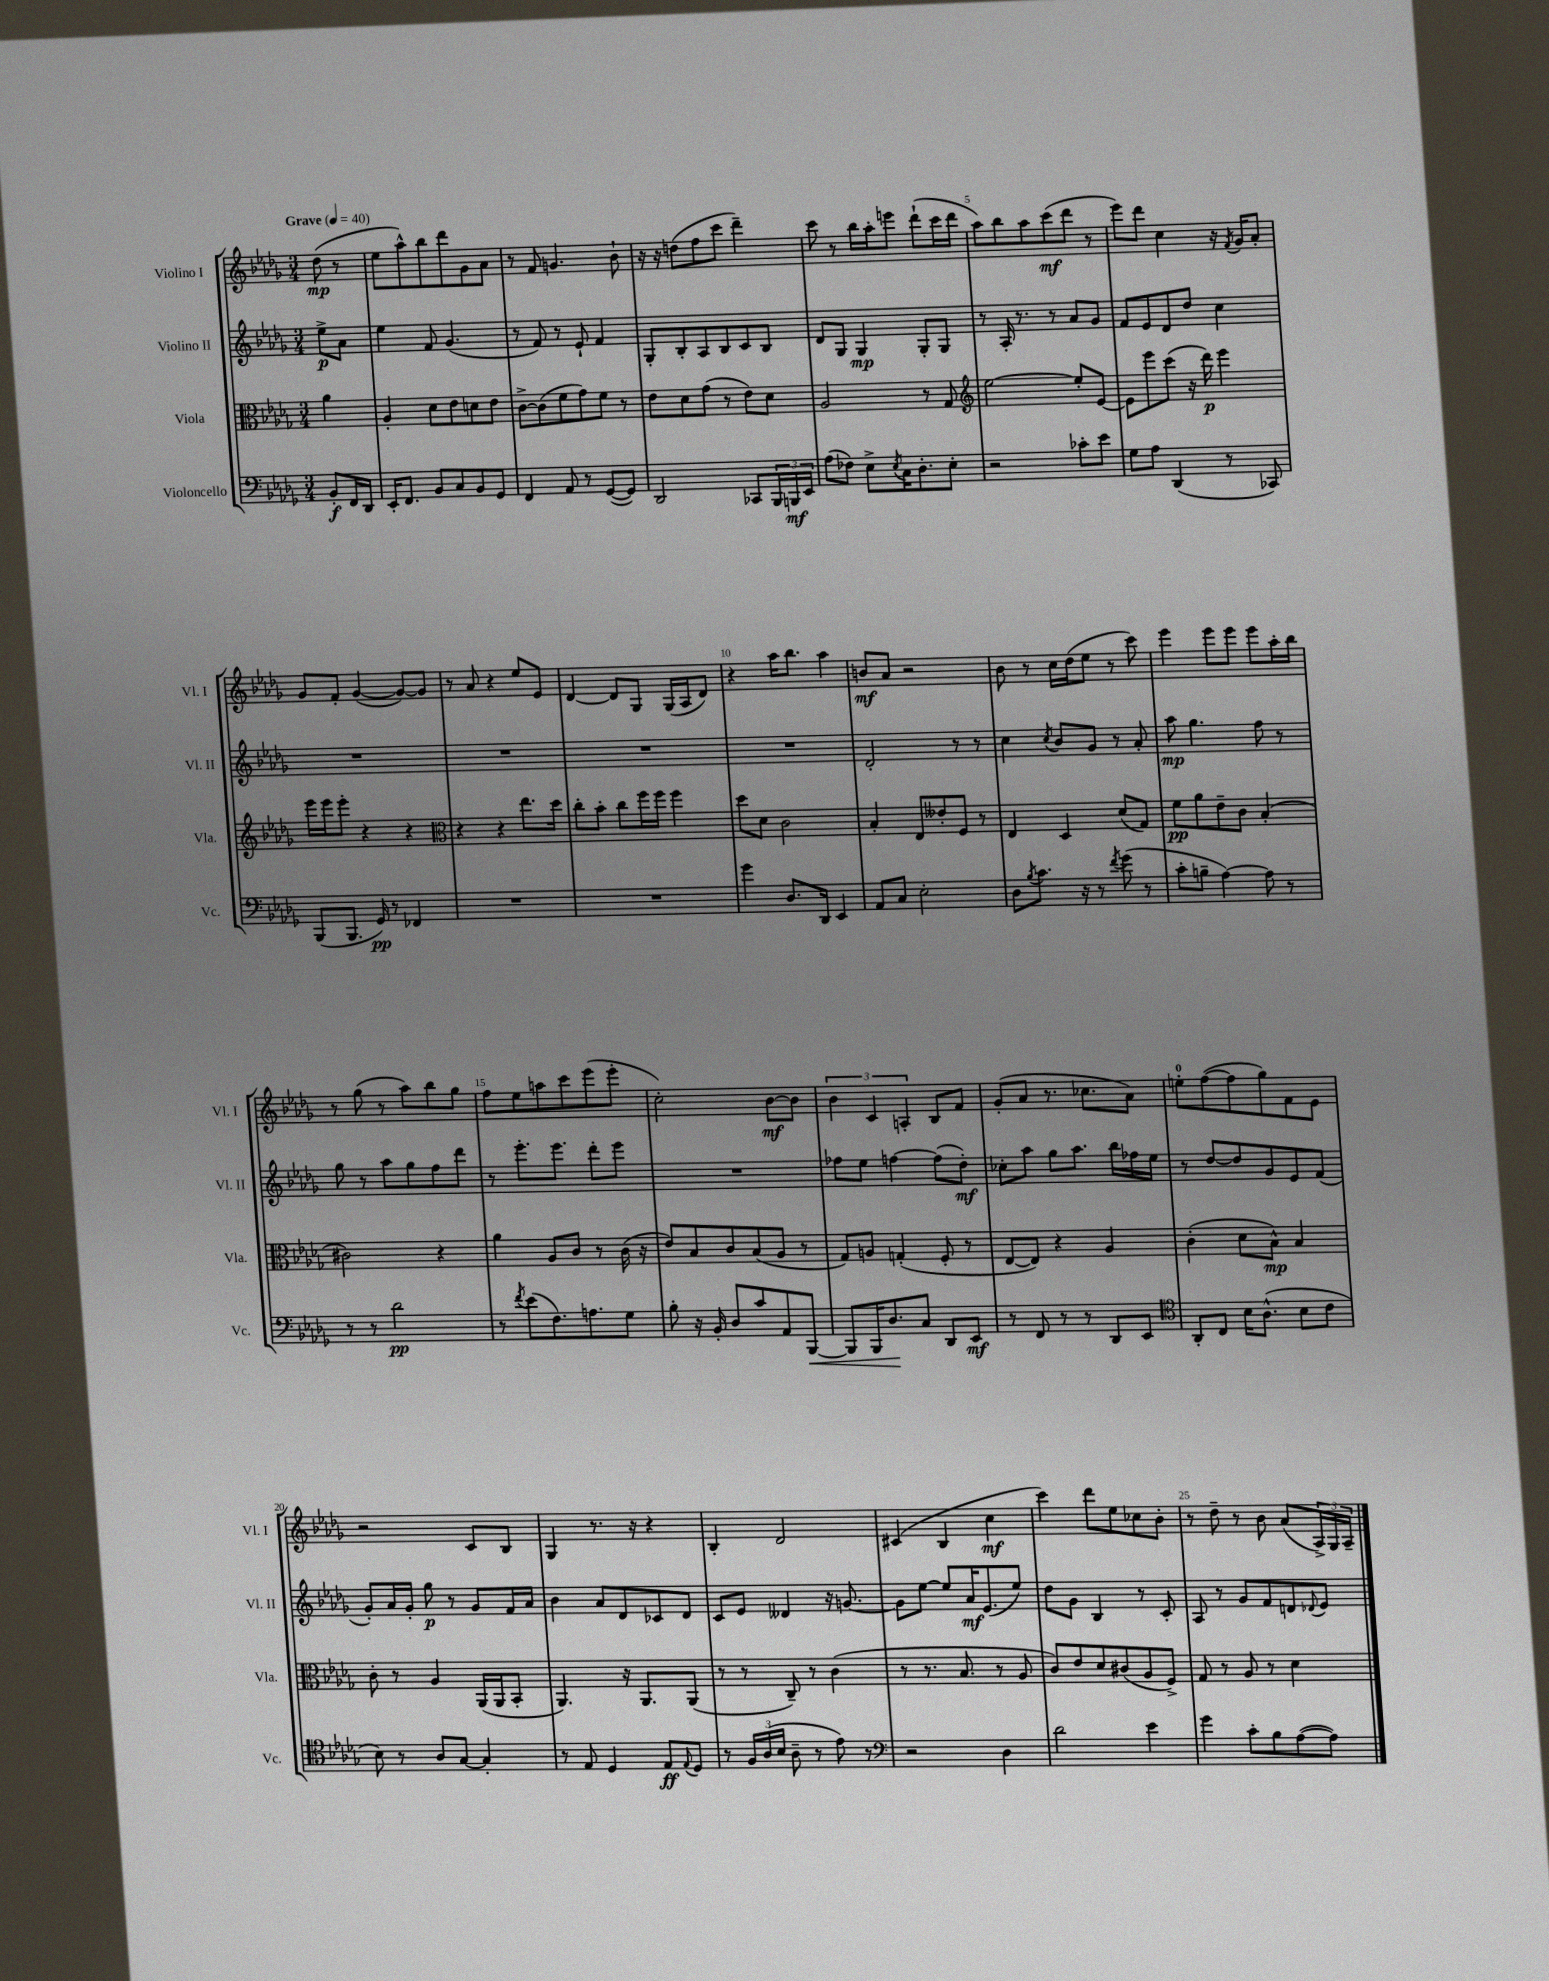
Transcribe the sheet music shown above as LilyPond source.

<<
\new StaffGroup <<
\new Staff = "s0" \with { instrumentName = "Violino I" shortInstrumentName = "Vl. I" } {
    \clef treble \key des \major \numericTimeSignature \time 3/4 \partial 4 \tempo "Grave" 4 = 40
    des''8\mp( r8 |
    ees''8 aes''8-^) bes''8 des'''8 ges'8 aes'8 |
    r8 f'8 g'4. bes'8-! |
    r16 r16 d''8( f''8 c'''8 des'''4--) |
    c'''8 r8 bes''16 aes''16-. e'''8 des'''8-!( c'''16 des'''16 |
    aes''8) bes''8 aes''8 c'''8\mf( des'''8 r8 |
    ees'''8) des'''8 c''4 r16 \acciaccatura { f'8 } ges'16 aes'8-. |
    ges'8 f'8-. ges'4~( ges'8~) ges'8 |
    r8 aes'8 r4 ees''8 ees'8 |
    des'4~ des'8 ges8 ges16( aes16 des'8) |
    r4 aes''16 bes''8. aes''4 |
    b'8\mf aes'8 r2 |
    bes'8 r8 c''16 des''16( ees''8 r8 c'''8) |
    ees'''4 ees'''8 ees'''8 ees'''8 aes''16-. bes''16 |
    r8 ges''8( r8 aes''8) bes''8 ges''8 |
    f''8 ees''8 a''8 c'''8 ees'''8( ees'''8-. |
    c''2-.) bes'8~\mf bes'8 |
    \tuplet 3/2 { bes'4 c'4 a4-. } bes8 f'8 |
    ges'8-.( aes'8 r8. ces''8. aes'8) |
    e''8-0-. f''8~( f''8 ges''8) f'8 ees'8 |
    r2 c'8 bes8 |
    ges4 r8. r16 r4 |
    bes4-. des'2 |
    cis'4( bes4 c''4\mf |
    c'''4) des'''8 ees''8 ces''8 bes'8-. |
    r8 des''8-- r8 bes'8 aes'8( \tuplet 3/2 { aes16->) ges16 aes16-- } \bar "|." |
}
\new Staff = "s1" \with { instrumentName = "Violino II" shortInstrumentName = "Vl. II" } {
    \clef treble \key des \major \numericTimeSignature \time 3/4 \partial 4
    ees''8->\p aes'8 |
    ees''4 f'8 ges'4.( |
    r8 f'8) r8 ees'8-! f'4 |
    ges8-. bes8-. aes8 bes8 c'8 bes8 |
    des'8 ges8 ges4\mp ges8-. ges8 |
    r8 aes16-. r8. r8 aes'8 ges'8 |
    f'8 ees'8 des'8 des''8 c''4 |
    R2. |
    R2. |
    R2. |
    R2. |
    des'2-. r8 r8 |
    c''4 \acciaccatura { c''8 } bes'8 ges'8 r8 aes'8-. |
    aes''8\mp ges''4. f''8 r8 |
    ges''8 r8 aes''8 ges''8 f''8 des'''8 |
    r8 ees'''8.-. ees'''8. des'''8-. ees'''8 |
    R2. |
    fes''8 ees''8 f''4~ f''8( des''8-.\mf) |
    ces''8-. aes''8 ges''8 aes''8. bes''16 fes''16 ees''16 |
    r8 des''8~ des''8 ges'8 ees'8 f'8( |
    ges'8-.) aes'16 ges'16-. ges''8\p r8 ges'8 f'16 aes'16 |
    bes'4 aes'8 des'8 ces'8 des'8 |
    c'8 ees'8 deses'4 r16 g'8.~ |
    g'8 ees''8~ ees''8 aes'16\mf ees'8.( ees''8) |
    des''8 ges'8 bes4 r8 c'8-. |
    aes8 r8 ges'8 f'8 d'8 \appoggiatura { des'8 } ees'8 \bar "|." |
}
\new Staff = "s2" \with { instrumentName = "Viola" shortInstrumentName = "Vla." } {
    \clef alto \key des \major \numericTimeSignature \time 3/4 \partial 4
    aes'4 |
    aes4-. des'8 ees'8 d'8 ees'8 |
    c'8~-> c'8( f'8 ges'8) f'8 r8 |
    ees'8 des'8 ges'8( r8 ees'8) des'8 |
    aes2 r8 ges8 |
    \clef treble ees''2~ ees''8-. ees'8~ |
    ees'8 ees'''8 c'''8( r16 des'''16\p) ees'''4 |
    ees'''16 ees'''16 ees'''8-. r4 r4 |
    \clef alto r4 r4 ees''8. des''16 |
    c''8-. bes'8-. c''8 f''16 f''16 f''4 |
    des''8 des'8 c'2 |
    bes4-. ees8 eeses'8-. f8 r8 |
    ees4 des4 des'8( ges8) |
    f'8\pp aes'8 ees'8-- c'8 bes4-.( |
    cis'2) r4 |
    aes'4 aes8 c'8 r8 c'16( r16 |
    ees'8) bes8 c'8 bes8( aes8 r8 |
    ges8) a8 g4-.( f8-. r8 |
    ees8~ ees8) r4 aes4 |
    c'4-.( des'8 bes8-^\mp) bes4 |
    c'8-. r8 aes4 aes,16( aes,16 bes,8-. |
    aes,4.) r16 aes,8. aes,8( |
    r8 r8 c8--) r8 c'4( |
    r8 r8. bes8. r8 aes8 |
    c'8) ees'8 des'8 cis'8( aes8 f8->) |
    ges8 r8 aes8 r8 des'4 \bar "|." |
}
\new Staff = "s3" \with { instrumentName = "Violoncello" shortInstrumentName = "Vc." } {
    \clef bass \key des \major \numericTimeSignature \time 3/4 \partial 4
    bes,8-.\f f,16 des,16 |
    ees,16-. f,8. bes,8 c8 bes,8 ges,8 |
    f,4 aes,8 r8 ges,8~( ges,8) |
    des,2 ces,8 \tuplet 3/2 { bes,,16 b,,16\mf ees,16 } |
    aes8( fes8) ees8-> \acciaccatura { ees8 } c16 des8.-. ees8-. |
    r2 ces'8-. ees'8 |
    ges8 aes8 des,4( r8 ces,8) |
    bes,,8( bes,,8. ges,16\pp) r8 fes,4 |
    R2. |
    R2. |
    ges'4 des8. des,16 ees,4 |
    aes,8 c8 ees2-. |
    des8 \acciaccatura { bes8 } c'8. r16 r8 \acciaccatura { f'8 } ges'8( r8 |
    c'8-. b8-- aes4~) aes8 r8 |
    r8 r8 des'2\pp |
    r8 \acciaccatura { f'8 } ees'8( f8.) a8. ges8 |
    bes8-. r16 bes,16-. des8 c'8 aes,8 bes,,8~\< |
    bes,,8 bes,,16 des8.\! c8 des,8 ees,8\mf |
    r8 f,8 r8 r8 des,8 ees,8 |
    \clef tenor aes,8-. c8 bes16 aes8.-^( bes8 c'8 |
    bes8) r8 aes8 ges8~ ges4-. |
    r8 ees8 des4 ees8\ff \appoggiatura { ees8 } des8 |
    r8 \tuplet 3/2 { f16 aes16( bes16 } aes8-- r8 ees'8) r8 |
    \clef bass r2 des4 |
    des'2 ees'4 |
    ges'4 c'8-. bes8 aes8~( aes8) \bar "|." |
}
>>
>>
\layout { \context { \Score \override BarNumber.break-visibility = ##(#f #t #t) barNumberVisibility = #(every-nth-bar-number-visible 5) } }
